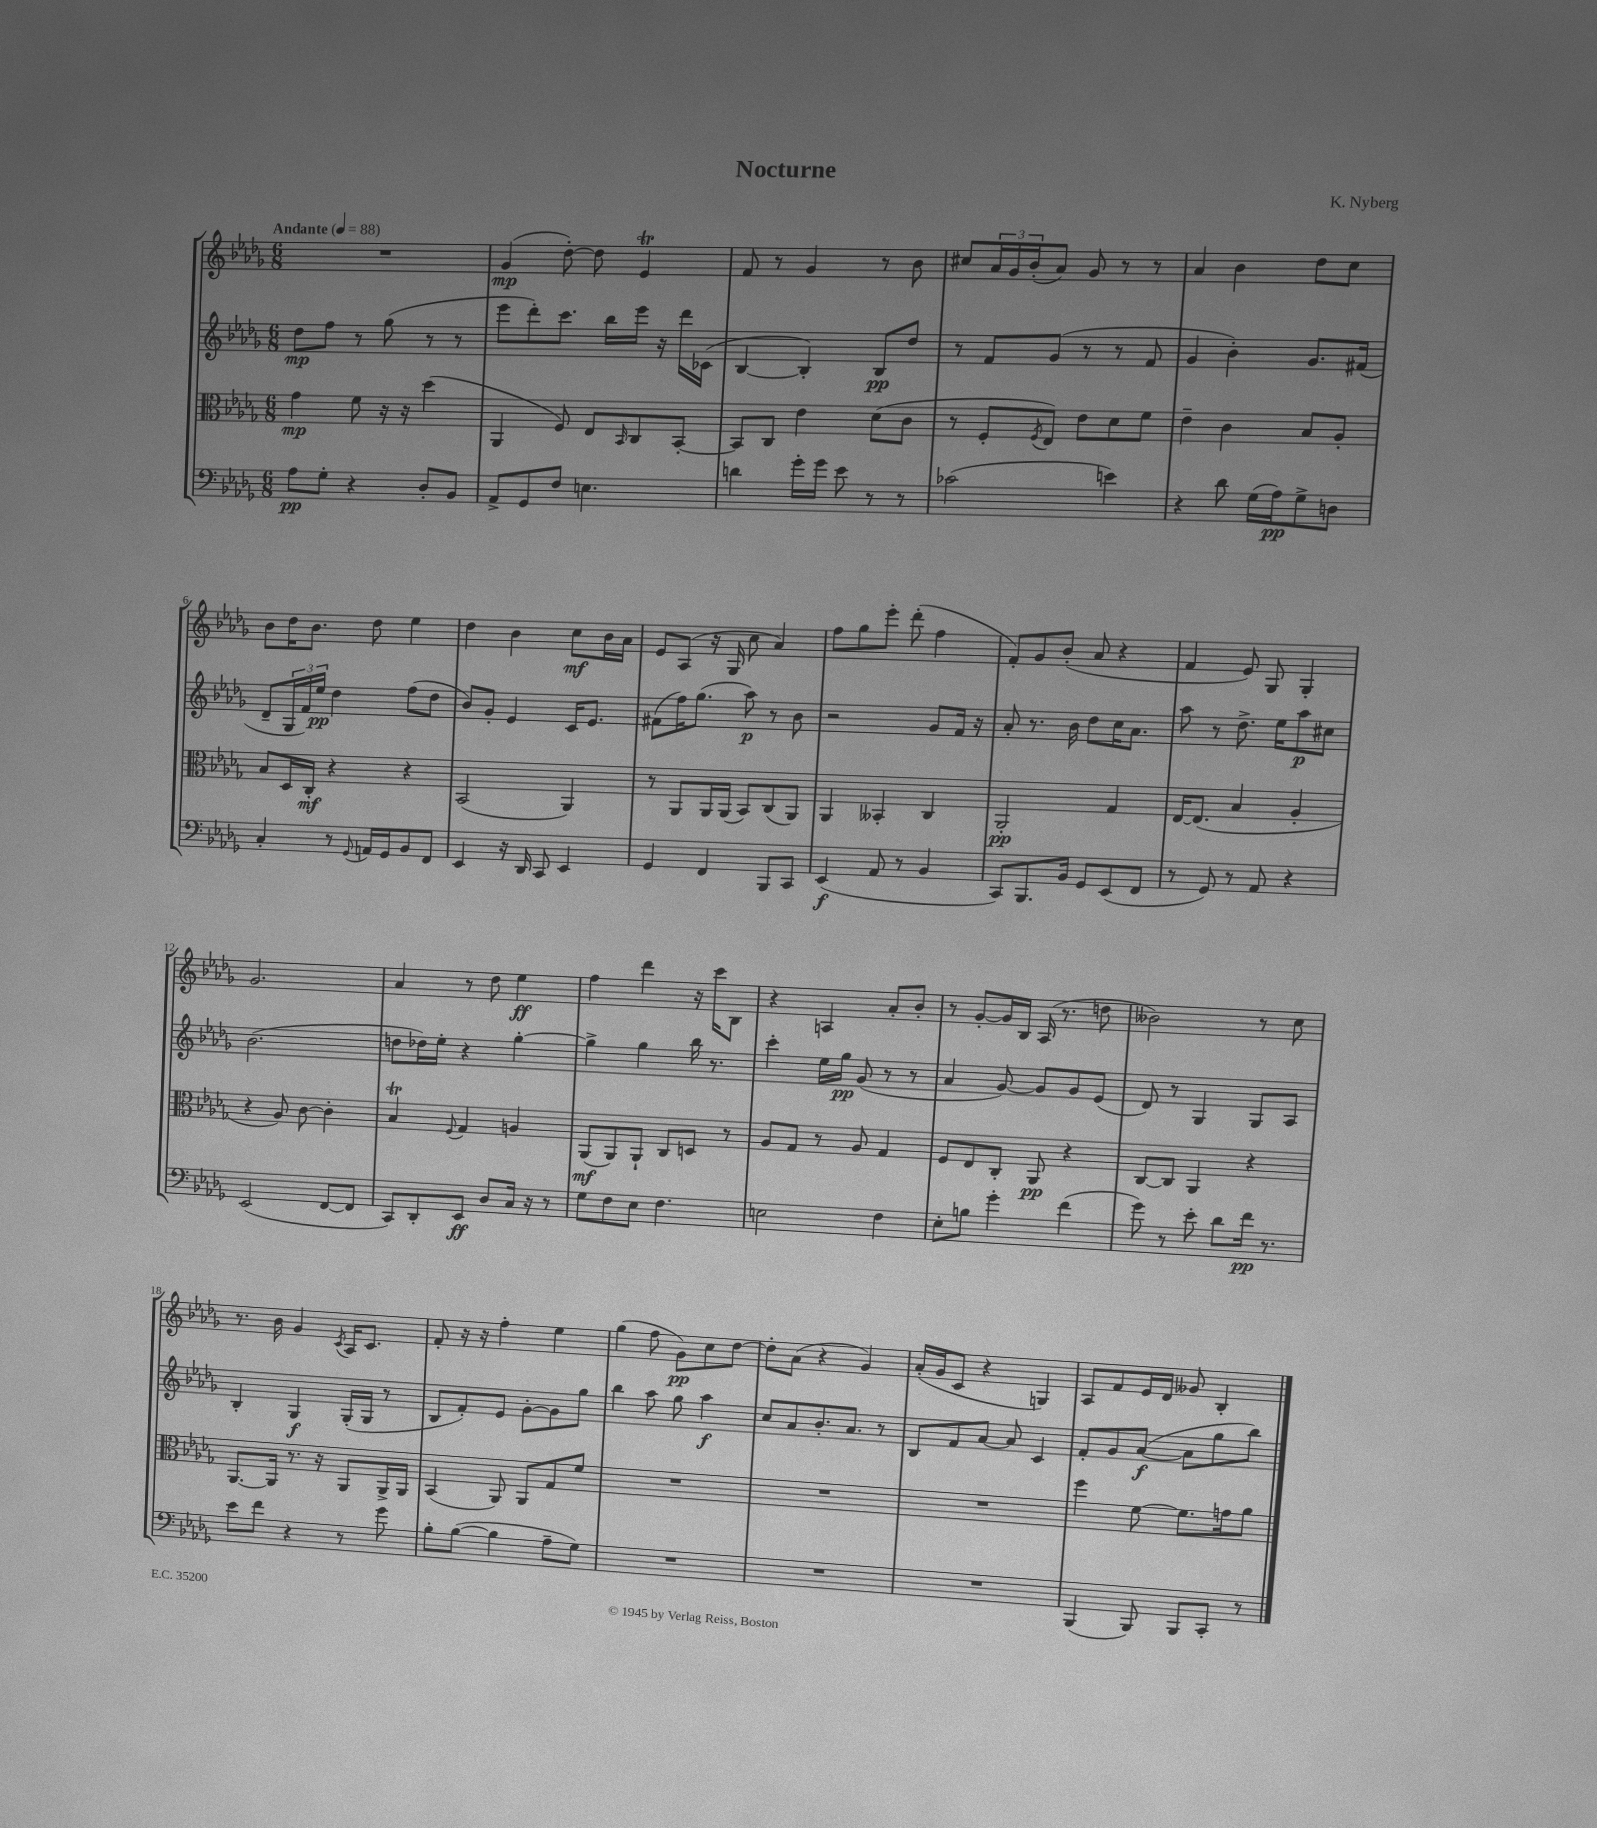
\header { title = "Nocturne" composer = "K. Nyberg" }
<<
\new StaffGroup <<
\new Staff = "s0" {
    \clef treble \key des \major \numericTimeSignature \time 6/8 \tempo "Andante" 4 = 88
    R2. |
    ges'4\mp( des''8~-.) des''8 ees'4\trill |
    f'8 r8 ges'4 r8 bes'8 |
    cis''8 \tuplet 3/2 { aes'16 ges'16 bes'16-.( } aes'8) ges'8 r8 r8 |
    aes'4 bes'4 des''8 c''8 |
    bes'8 des''16 bes'8. des''8 ees''4 |
    des''4 bes'4 c''8\mf bes'16 aes'16 |
    ees'8 aes8( r16 ges16 c''8 aes'4) |
    f''8 ges''8 ees'''8-. des'''8-.( f''4 |
    f'8-.) ges'8 bes'8-.( aes'8 r4 |
    f'4 ees'8) ges8 ges4-. |
    ges'2. |
    aes'4 r8 des''8 ees''4\ff |
    f''4 des'''4 r16 c'''16 bes8 |
    r4 a4 aes'8-. bes'8-. |
    r8 ges'8~-. ges'16 bes16 aes16( r8. d''8 |
    beses'2) r8 c''8 |
    r8. bes'16 ges'4 \acciaccatura { c'8 } aes16 c'8. |
    f'8-. r16 r16 f''4-. ees''4 |
    ges''4( f''8 ges'8\pp) c''8 des''8~ |
    des''8-. aes'8( r4 ges'4) |
    aes'16-.( ges'16 c'8 r4 g4) |
    aes8 f'8 ees'16 des'16 geses'8 bes4-. \bar "|." |
}
\new Staff = "s1" {
    \clef treble \key des \major \numericTimeSignature \time 6/8
    des''8\mp f''8 r8 ges''8( r8 r8 |
    ees'''8 des'''8-.) c'''8. bes''16 ees'''16 r16 des'''16 ces'16( |
    bes4~ bes4-.) bes8\pp des''8 |
    r8 f'8 ges'8( r8 r8 f'8 |
    ges'4 bes'4-.) ges'8. fis'16( |
    des'8-- \tuplet 3/2 { ges16 f'16) ees''16\pp } des''4 f''8( des''8 |
    bes'8) ges'8-. ees'4 c'16 ees'8. |
    fis'8( f''16) ges''8.( aes''8\p) r8 bes'8 |
    r2 ges'8 f'16 r16 |
    aes'8-. r8. bes'16 des''8 c''16 aes'8. |
    aes''8 r8 des''8.-> ees''16 aes''8\p cis''8 |
    bes'2.( |
    d''8 des''16) ees''16-. r4 ges''4~-. |
    ges''4-> ges''4 bes''16 r8. |
    c'''4-. ees''16 ges''16\pp ges'8( r8 r8 |
    aes'4 ges'8~) ges'8 ges'8 ees'8( |
    des'8) r8 ges4 ges8 aes8 |
    bes4-. ges4\f ges16-.( ges16 r8 |
    bes8 f'8-.) ees'8 ges'8~-. ges'8 ges''8 |
    bes''4 aes''8 ges''8 aes''4\f |
    c''8 aes'8 bes'8.-. aes'8. r8 |
    bes8 f'8 aes'8~ aes'8 c'4 |
    f'8-. ges'8 aes'8~\f( aes'8 ges''8 bes''8) \bar "|." |
}
\new Staff = "s2" {
    \clef alto \key des \major \numericTimeSignature \time 6/8
    ges'4\mp f'8 r16 r16 des''4( |
    aes,4 f8) ees8 \grace { bes,16 } c8 bes,8~-. |
    bes,8 c8 ees'4 des'8( c'8 |
    r8 f8-. \acciaccatura { f8 } ees8) ees'8 des'8 f'8 |
    ees'4-- c'4 bes8 aes8-. |
    bes8 des16 c16-.\mf r4 r4 |
    bes,2( aes,4) |
    r8 aes,8 aes,16 aes,16( bes,8) c8( aes,8) |
    aes,4 beses,4-. c4 |
    aes,2-.\pp ges4 |
    ees16~ ees8.( bes4 aes4-. |
    r4 aes8) c'8~ c'4-. |
    bes4\trill \appoggiatura { f8 } ges4 a4 |
    aes,8\mf( aes,8) aes,8-! c8 d8 r8 |
    aes8 ges8 r8 aes8 ges4 |
    f8 ees8 c8-. aes,8\pp r4 |
    c8~ c8 aes,4 r4 |
    aes,8.~ aes,16 r8. r16 aes,8 aes,16-> aes,16 |
    bes,4( aes,8) aes,8 ges8 f'8 |
    R2. |
    R2. |
    R2. |
    f''4 f'8~ f'8. g'16 aes'8 \bar "|." |
}
\new Staff = "s3" {
    \clef bass \key des \major \numericTimeSignature \time 6/8
    aes8\pp ges8-. r4 des8-. bes,8 |
    aes,8-> ges,8 f8 e4. |
    d'4 ges'16-. ges'16 ees'8 r8 r8 |
    ces'2( e'4) |
    r4 des'8 ges16( aes16\pp) ges8-> d8 |
    c4-. r8 \appoggiatura { ges,8 } a,16 ges,16 bes,8 f,8 |
    ees,4 r16 des,16 c,8 ees,4 |
    ges,4 f,4 bes,,8 c,8 |
    ees,4\f( aes,8 r8 bes,4 |
    c,8) bes,,8. bes,16 ges,8 ees,8( f,8 |
    r8 ges,8) r8 aes,8 r4 |
    ees,2( f,8~ f,8 |
    c,8) des,8-. ees,8\ff des8 c16 r16 r8 |
    ges8 f8 ees8 f4. |
    e2 f4 |
    ees8-. b8 ges'4-. f'4( |
    ges'8) r8 ees'8-. des'8 f'16\pp r8. |
    ees'8 f'8 r4 r8 ges'8 |
    bes8-. bes8~( bes4 aes8-- ges8) |
    R2. |
    R2. |
    R2. |
    bes,,4( bes,,8) bes,,8 c,8-. r8 \bar "|." |
}
>>
>>
